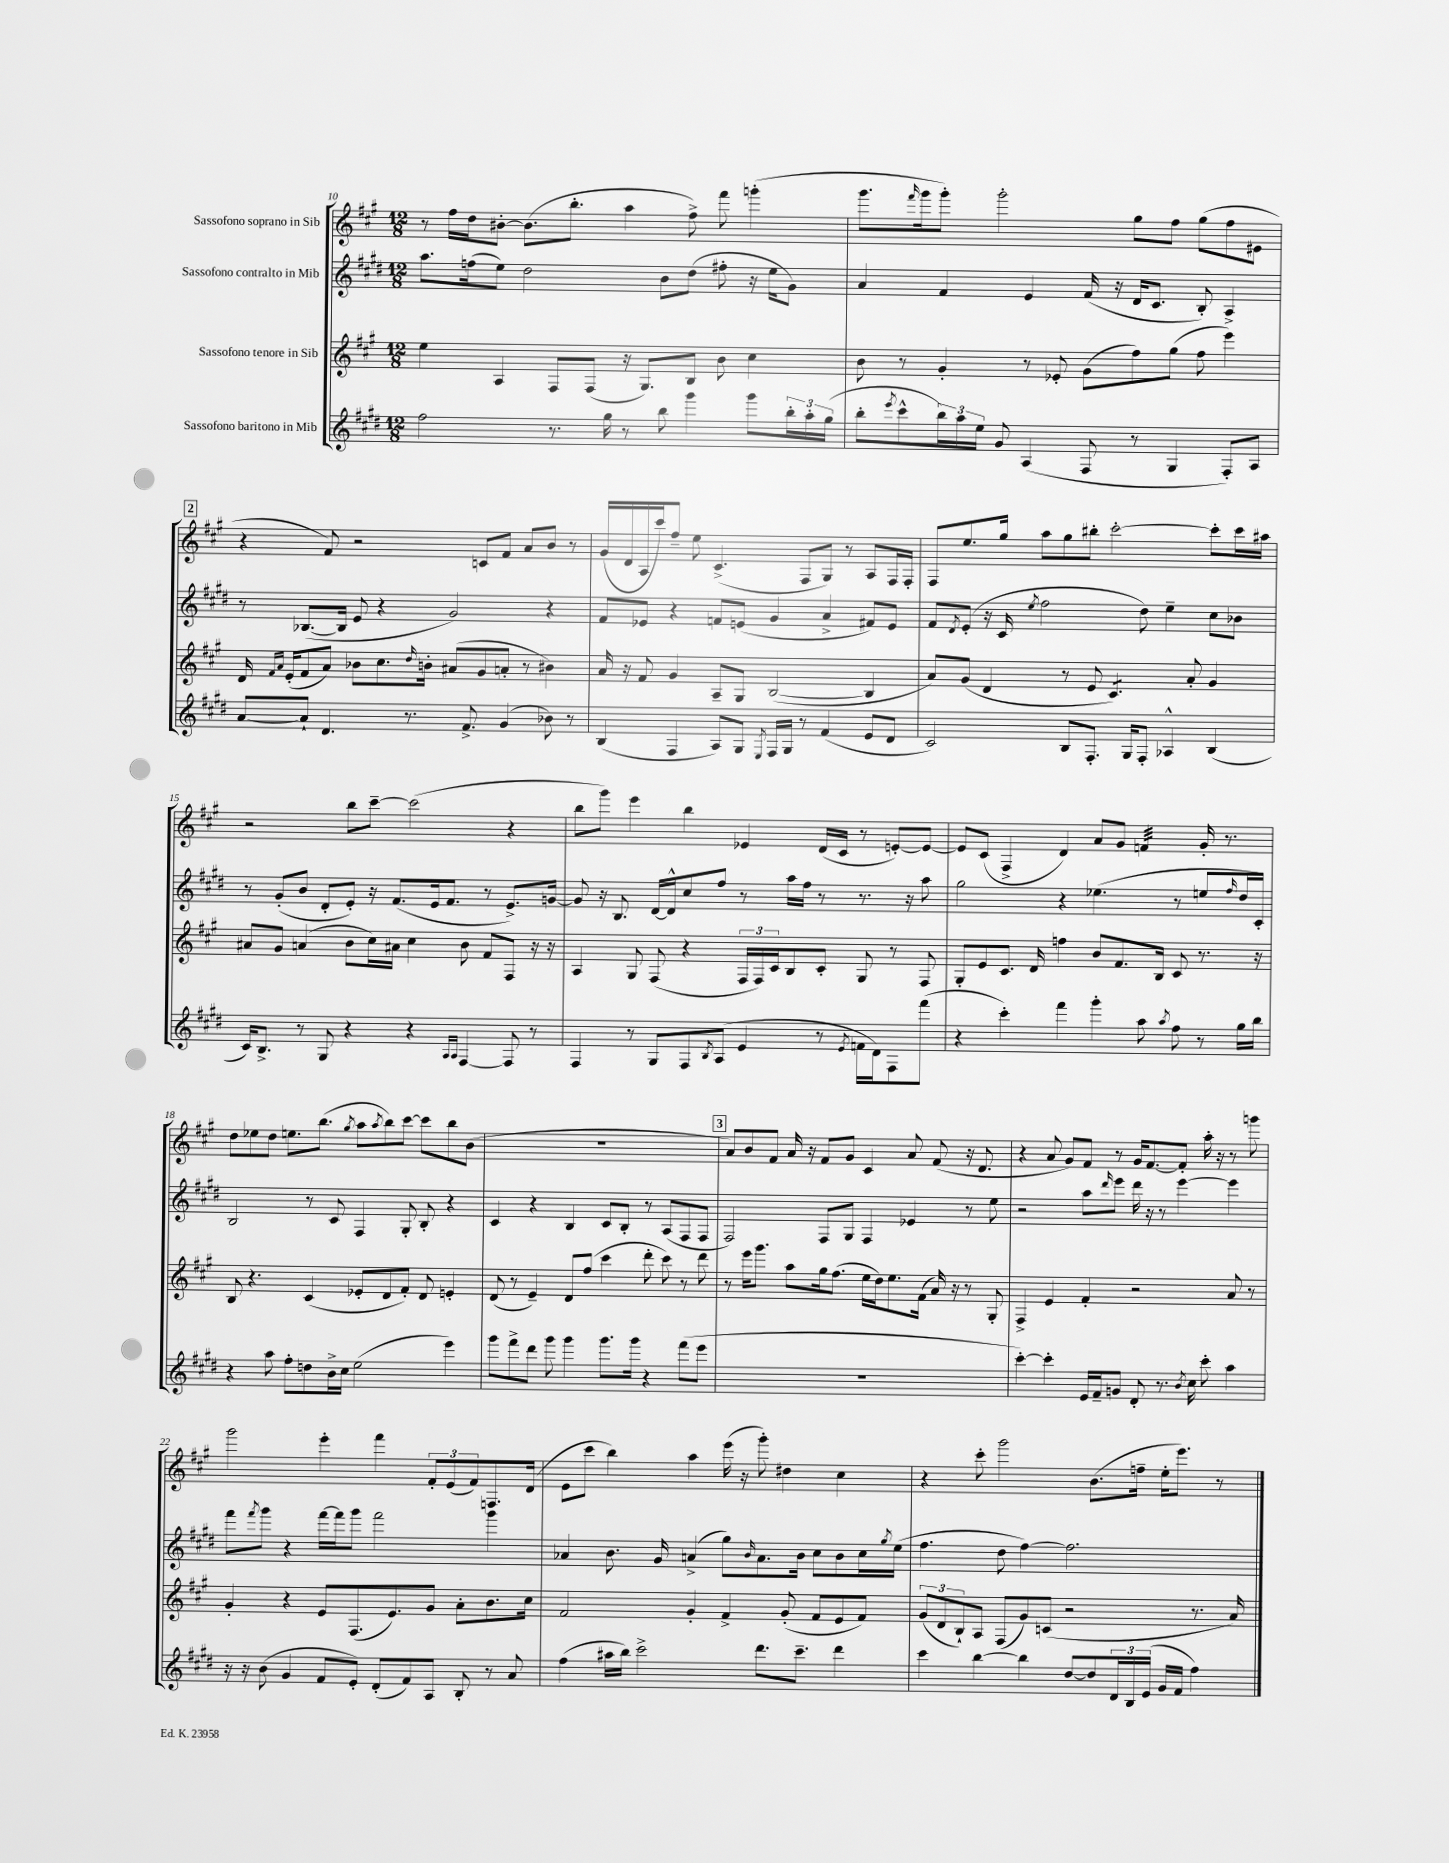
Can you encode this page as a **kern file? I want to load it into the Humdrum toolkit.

**kern	**kern	**kern	**kern
*staff4	*staff3	*staff2	*staff1
*clefG2	*clefG2	*clefG2	*clefG2
*k[f#c#g#d#]	*k[f#c#g#]	*k[f#c#g#d#]	*k[f#c#g#]
*M12/8	*M12/8	*M12/8	*M12/8
2ff#	4ee	8.aa	8r
.	.	.	16ff#
.	.	(16ff	16dd
.	4A	8ee)	[8b#'
.	.	2dd#	(8.b#]
8.r	8F#	.	.
.	.	.	8.bb'
.	(8F#	.	.
16gg#	.	.	.
8r	16r	.	4aa
.	8.G#)	.	.
8bb	.	8b	.
4ggg#	8B	(8dd#	8ff#^)
.	8b	8ff#'	8fff#
8ggg#	4cc#	16r	(4ggg'
.	.	16ee	.
24bb'	.	8g#)	.
24aa'	.	.	.
(24gg#	.	.	.
=	=	=	=
8bb'	8b	4a	8.ggg#
8qeee	.	.	.
8ccc#^^	8r	.	.
.	.	.	16qqfff#
.	.	.	16ggg#
24bb)	4g#'	4f#	8ggg#')
24aa	.	.	.
24ee	.	.	.
8g#	.	.	2ggg#'
(4A	8r	4e	.
.	8e-'	.	.
8F#	(8g#	(16f#	.
.	.	16r	.
8r	8ff#)	16d#	8gg#
.	.	8.c#	.
4G#	(8gg#	.	8ff#
.	8ff#	8B')	(8gg#
8F#')	4eee)	4A^	8ff#
8A	.	.	8e#
=	=	=	=
[8a	16d	8r	4r
.	16qqf#	.	.
.	16qqa	.	.
.	(16e'	.	.
8a`]	8f#	([8.B-	.
4.d#	8a)	.	8f#)
.	.	16B-]	.
.	8b-	8e	2r
.	8.cc#	4r	.
8.r	.	.	.
.	16qqdd	.	.
.	16b'	.	.
.	(8a#	2g#)	.
8.f#^	.	.	.
.	8g#	.	8c
(4g#	8a'	.	8f#
.	8r	.	8a
8b-)	4b#)	4r	8b
8r	.	.	8r
=	=	=	=
(4B	16a	8f#	(16g#
.	16r	.	16d
.	8f#	8e-	16A
.	.	.	16ccc#)
4F#	4g#	4r	8ff#~
.	.	.	8ee
8A)	8A~	8f	(4.c#^
8G#	8G#	(8e	.
8qE	.	.	.
16F#	([2B	4g#	.
16G#	.	.	.
8r	.	.	8F#
(4f#	.	4a^	8G#)
.	.	.	8r
8e	4B]	8f#)	8A
8d#	.	8e	16F#
.	.	.	16F#'
=	=	=	=
2c#)	8a)	8f#	8F#
.	.	8qd#	.
.	(8g#	(8e'	8.ee
.	4d	16r	.
.	.	16c#	16gg#
.	.	8qee	.
.	.	2ff#	8aa
8B	8r	.	8gg#
8.F#'	8e	.	8bb#'
.	4.c#)	.	[2ccc#'
16G#	.	.	.
8F#'	.	8dd#)	.
4A-^^	.	4ee~	.
.	8a'	.	.
(4B	4g#	8cc#	8ccc#']
.	.	8b-	16ccc#
.	.	.	16aa#
=	=	=	=
16c#)	8a#	8r	2r
8.B^	.	.	.
.	8g#	(8g#'	.
8r	(4a	8b	.
8G#	.	8d#'	.
4r	8b	8e')	8bb
.	16cc#)	16r	[8ccc#~
.	16a#	(8.f#	.
4r	4cc#	.	(2ccc#]
.	.	16e	.
.	.	8.f#	.
16qqA	.	.	.
16qqA	.	.	.
[4F#	8b	.	.
.	8f#	8r	.
8F#]	8F#	8.e^)	4r
8r	16r	.	.
.	16r	[16g	.
=	=	=	=
4F#	4A	8g]	8bb
.	.	16r	8ggg#)
.	.	8.B	.
8r	8G#	.	4eee
8G#	(8F#	[16d#	.
.	.	16d#^^]	.
8F#	4r	8cc#	4bb
8qB	.	.	.
(8A	.	8ff#	.
4e	24F#	8r	4e-
.	24F#)	.	.
.	24c#	.	.
.	8B	16aa	.
.	.	16ff#	.
8r	8c#'	8r	(16d
.	.	.	16c#
8qe	.	.	.
16f	8G#	8.r	8r
16d#)	.	.	.
8F#	8r	.	[8e')
.	.	16r	.
(8fff#	8F#	8aa	8e_
=	=	=	=
4r	8G#'	2gg#	8e]
.	8e	.	(8c#
4ccc#')	8.c#	.	4F#^
.	16d	.	.
4fff#	4ff	4r	4d)
4ggg#'	8b	(4.ee-	8a
.	8.f#	.	8g#
8aa	.	.	4f
.	16B	.	.
8qaa	.	.	.
8ff#	8c#	8r	.
8r	8.r	8ee	16g#'
.	.	.	8.r
.	.	16qqff#	.
16gg#	.	16dd#	.
16bb	16r	16c#')	.
=	=	=	=
4r	8B	2B	8dd
.	4.r	.	8ee-
8aa	.	.	8dd
8ff#'	.	.	8.ee
8dd	(4c#	8r	.
.	.	.	(8.bb
16b^	.	8c#	.
16cc#	.	.	.
.	.	.	8qgg#
(2ee	8e-'	4F#	8aa
.	.	.	8qaa
.	8d	.	8bb)
.	8f#')	8G#'	[8ccc#
.	8d	8B'	8ccc#]
4eee)	4e'	4r	8bb
.	.	.	(8b
=	=	=	=
8ggg#	(8d	4c#	1.r
8fff#^	8r	.	.
8ddd#	4e~)	4r	.
8ggg#	.	.	.
4ggg#	8d	4B	.
.	(8ff#	.	.
8.ggg#	4ccc#	8c#	.
.	.	8B'	.
16ggg#	.	.	.
4r	8ddd'	8r	.
.	8ccc#)	(8A	.
(8fff#	8r	8F#	.
8eee	8ddd	8F#	.
=	=	=	=
1.r	8r	2F#)	8a)
.	16eee	.	8b
.	8.ggg#	.	.
.	.	.	8f#
.	8aa	.	16a
.	.	.	16r
.	16gg#	8F#	8f#
.	(8.ff#	.	.
.	.	8G#	8g#
.	16ee	4F#	4c#
.	16dd)	.	.
.	8.ee	.	.
.	.	4e-	8a
.	(16f#	.	.
.	16a)	.	(8f#
.	16r	.	.
.	8r	8r	16r
.	.	.	8.d
.	8G#'	8ee	.
=	=	=	=
[4ccc#')	4F#^	2r	4r
4ccc#']	4e	.	8a
.	.	.	8g#)
16e	4f#'	8aa	8f#
16f#~	.	.	.
.	.	16qqddd#	.
8g	.	8eee	8r
8d#'	2r	16ddd#	16g#
.	.	16r	[8.f#
8.r	.	8r	.
.	.	[4eee	8f#']
8qb	.	.	.
16cc#	.	.	.
8ccc#'	.	.	16aa'
.	.	.	16r
4aa	8a	4eee]	8r
.	8r	.	8ggg
=	=	=	=
16r	4g#'	8fff#	2ggg#
16r	.	.	.
.	.	8qfff#	.
(8b	.	8ggg#	.
4g#	4r	4r	.
8f#	8e	[16fff#	4eee'
.	.	16fff#]	.
8e')	(8.F#	8ggg#	.
(8d#'	.	2fff#	4fff#
.	8.e)	.	.
8f#)	.	.	.
8A	8g#	.	12f#'
.	.	.	(12e
8B'	8a'	.	.
.	.	.	12f#)
8r	8.b	4ggg#	8.F
8a	.	.	.
.	16cc#	.	(16d
=	=	=	=
(4ff#	2f#	4a-	8e
.	.	.	8ccc#
16aa#	.	8.b	4bb)
16bb)	.	.	.
2ccc#^	.	.	.
.	.	16g#	.
.	4g#'	(4a^	4aa
.	4f#^	8gg#)	(16eee
.	.	.	16r
.	.	16qqb	.
8.ddd#	.	8.a	8ggg#')
.	(8g#'	.	4dd#
8.ccc#~	.	16b	.
.	8f#	8cc#	.
4ddd#	8e	8b	4cc#
.	8f#)	16cc#	.
.	.	8qgg#	.
.	.	(16ee	.
=	=	=	=
4ccc#	(12g#	4.ff#	4r
.	12d	.	.
.	12B`)	.	.
[4bb	8A	.	8ccc#'
.	(8F#	8dd#	2ggg#
4bb]	8g#)	[4ff#)	.
.	(8c	.	.
[8dd#	2r	2.ff#]	.
8dd#]	.	.	(8.b
24d#	.	.	.
24B	.	.	.
.	.	.	16ff~
(24e	.	.	.
16g#	.	.	16ee'
16f#	.	.	8.eee)
4ff#)	8.r	.	.
.	.	.	8r
.	16a)	.	.
==	==	==	==
*-	*-	*-	*-
